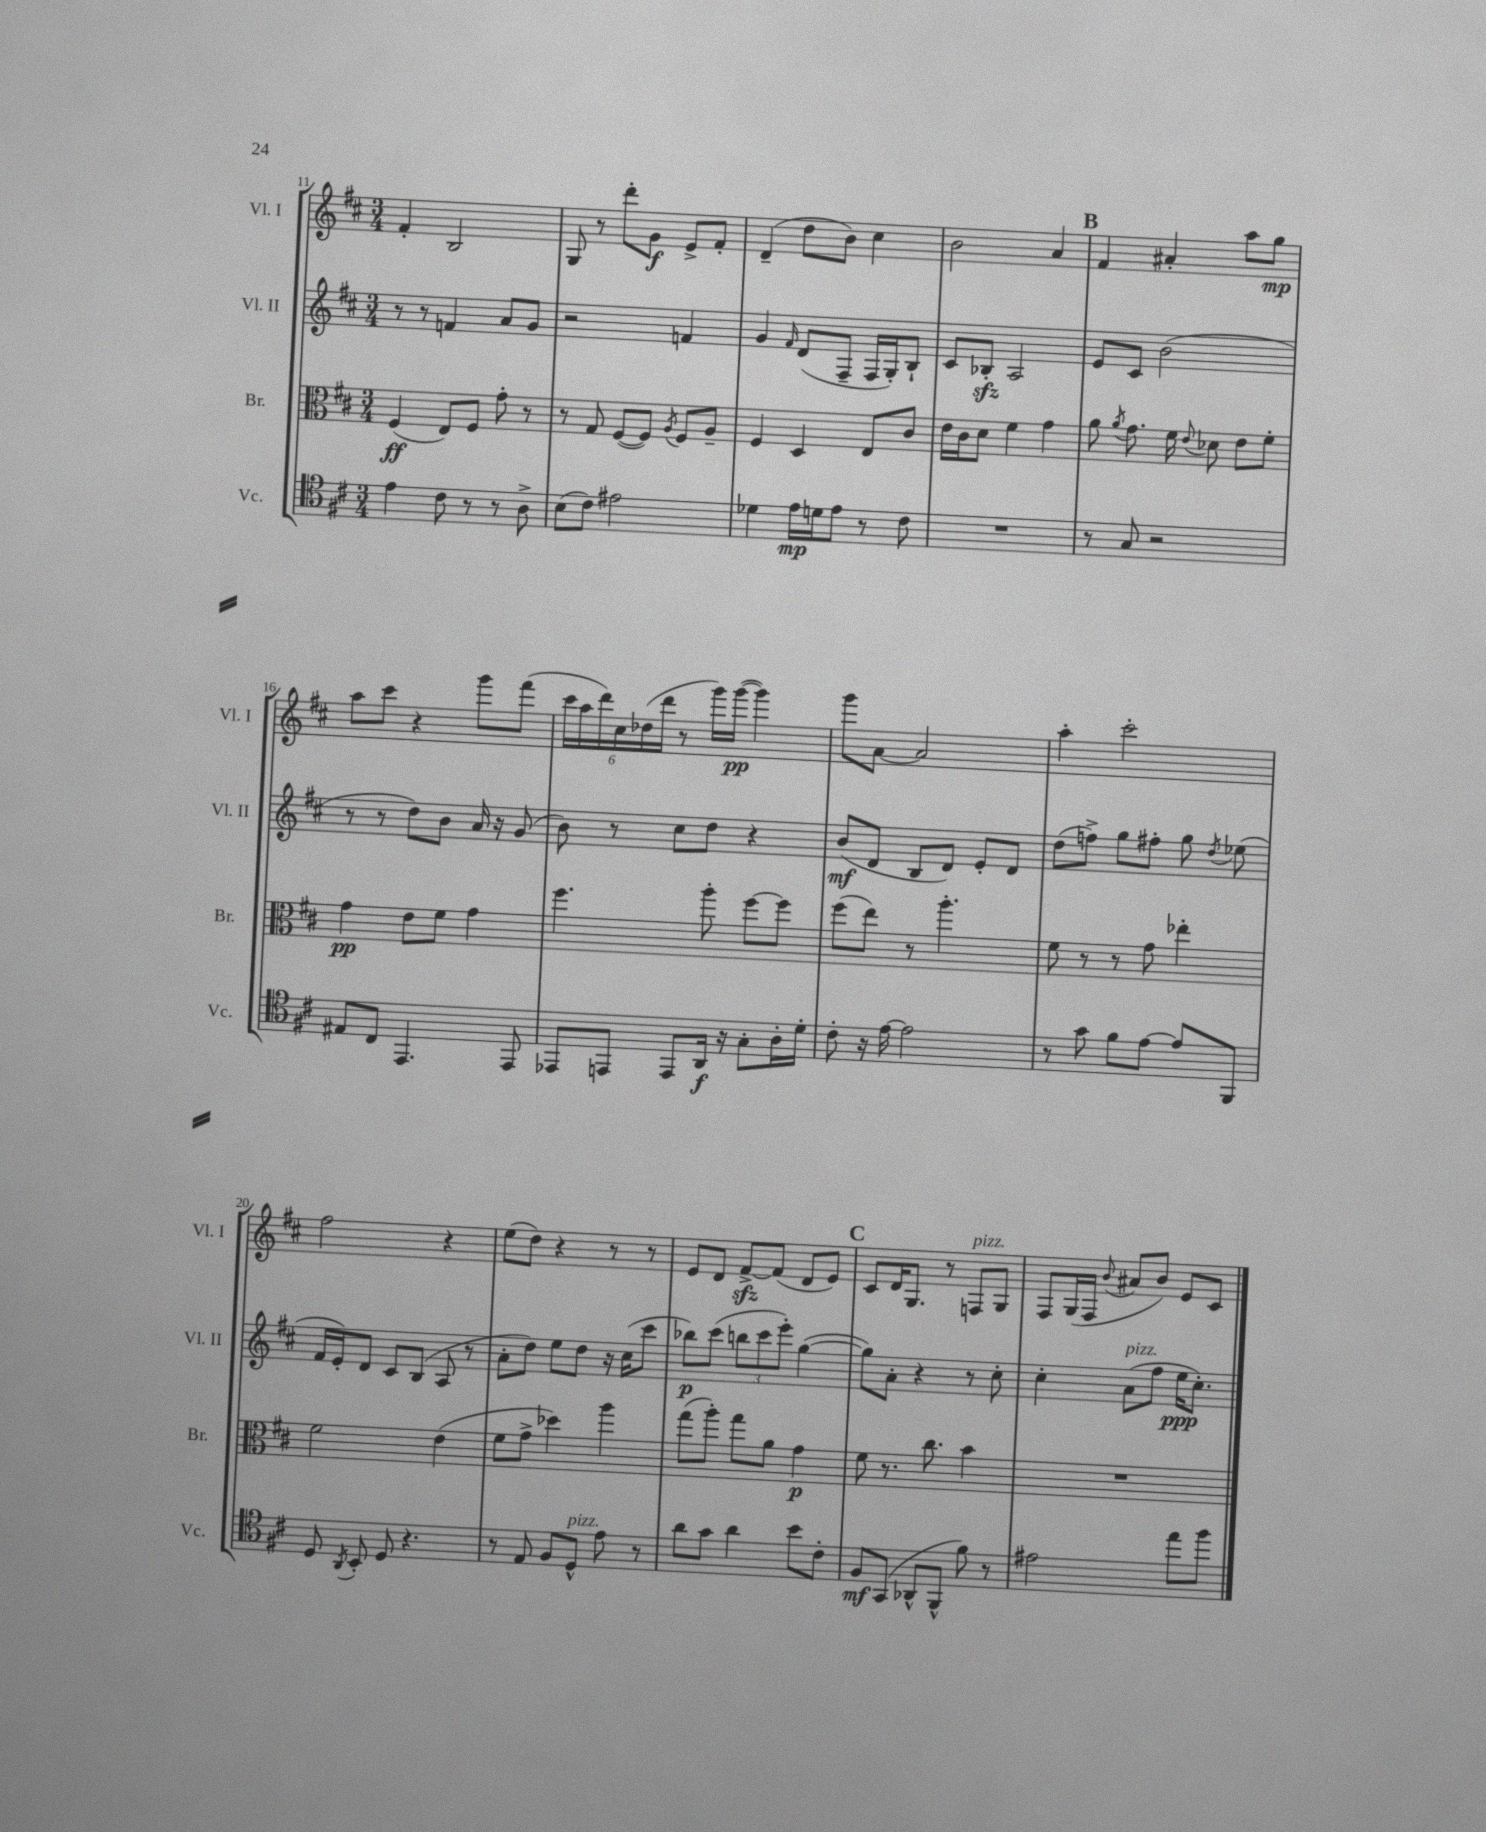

**kern	**dynam	**kern	**dynam	**kern	**dynam	**kern	**dynam
*part4	*part4	*part3	*part3	*part2	*part2	*part1	*part1
*staff4	*staff4	*staff3	*staff3	*staff2	*staff2	*staff1	*staff1
*I"Vc.	*	*I"Br.	*	*I"Vl. II	*	*I"Vl. I	*
*I'Vc.	*	*I'Br.	*	*I'Vl. II	*	*I'Vl. I	*
*clefC4	*	*clefC3	*	*clefG2	*	*clefG2	*
*k[f#c#]	*	*k[f#c#]	*	*k[f#c#]	*	*k[f#c#]	*
*M3/4	*	*M3/4	*	*M3/4	*	*M3/4	*
=11	=11	=11	=11	=11	=11	=11	=11
4e\	.	(4F#/	ff	8r	.	4f#'/	.
.	.	.	.	8r	.	.	.
8c#\	.	8E/L)	.	4fn/	.	2B/	.
8r	.	8F#/J	.	.	.	.	.
8r	.	8g'\	.	8a/L	.	.	.
8A^\	.	8r	.	8g/J	.	.	.
=12	=12	=12	=12	=12	=12	=12	=12
(8B\L	.	8r	.	2r	.	8G/	.
8c#\J)	.	8G/	.	.	.	8r	.
2e#X\	.	([8F#/L	.	.	.	8ddd'\L	.
.	.	8F#/J])	.	.	.	8g\J	f
.	.	8qA/	.	.	.	.	.
.	.	8F#/L	.	4fn/	.	8e^/L	.
.	.	8A~/J	.	.	.	8f#'/J	.
=13	=13	=13	=13	=13	=13	=13	=13
4d-X\	.	4F#/	.	4g/	.	(4d~/	.
.	.	.	.	16qqf#/	.	.	.
16e\LL	mp	4D/	.	(8d/L	.	8dd\L	.
16dn\J	.	.	.	.	.	.	.
8e\J	.	.	.	8F#~/J	.	8b\J)	.
8r	.	8E/L	.	16F#/LL	.	4cc#\	.
.	.	.	.	16G'/J)	.	.	.
8c#\	.	8c#/J	.	8B`/J	.	.	.
=14	=14	=14	=14	=14	=14	=14	=14
2.r	.	16e\LL	.	8c#/L	.	2b\	.
.	.	16c#\J	.	.	.	.	.
.	.	8d\J	.	8B-Xzz'/J	.	.	.
.	.	4f#\	.	2A/	.	.	.
.	.	4g\	.	.	.	4a/	.
!!LO:REH:place=s1:t=B
=15	=15	=15	=15	=15	=15	=15	=15
8r	.	8a\	.	8e/L	.	4f#/	.
.	.	8qa/	.	.	.	.	.
8G/	.	8.g\	.	8c#/J	.	.	.
2r	.	.	.	(2b\	.	4a#X'/	.
.	.	16f#\	.	.	.	.	.
.	.	8qqe/	.	.	.	.	.
.	.	8d-X\	.	.	.	.	.
.	.	8e\L	.	.	.	8aa\L	.
.	.	8f#'\J	.	.	.	8gg\J	mp
!!LO:LB:g=z
=16	=16	=16	=16	=16	=16	=16	=16
8E#X/L	.	4g\	pp	8r	.	8aa\L	.
8C#/J	.	.	.	8r	.	8ccc#\J	.
4.EE/	.	8e\L	.	8dd\L)	.	4r	.
.	.	8f#\J	.	8b\J	.	.	.
.	.	4g\	.	16a/	.	8ggg\L	.
.	.	.	.	16r	.	.	.
8EE/	.	.	.	(8g/	.	(8fff#\J	.
=17	=17	=17	=17	=17	=17	=17	=17
8EE-X/L	.	4.ff#\	.	8b\)	.	24ccc#\LL	.
.	.	.	.	.	.	24aa\	.
.	.	.	.	.	.	24ddd\)	.
8EEn/J	.	.	.	8r	.	24cc#\	.
.	.	.	.	.	.	(24dd-X\	.
.	.	.	.	.	.	24ddd\JJ	.
8EE/L	.	.	.	8cc#\L	.	8r	.
16AA/Jk	f	8aa'\	.	8dd\J	.	16ggg\LL)	.
16r	.	.	.	.	.	([16ggg\JJ	pp
8G'\L	.	[8ff#\L	.	4r	.	4ggg\])	.
16A'\L	.	8ff#\J]	.	.	.	.	.
16d'\JJ	.	.	.	.	.	.	.
=18	=18	=18	=18	=18	=18	=18	=18
8c#'\	.	(8ff#\L	.	(8b/L	mf	8ggg\L	.
16r	.	8ee\J)	.	8d/J	.	[8a\J	.
[16e\	.	.	.	.	.	.	.
2e\]	.	8r	.	8B/L	.	2a/]	.
.	.	4.aa'\	.	8d/J)	.	.	.
.	.	.	.	8e'/L	.	.	.
.	.	.	.	8d/J	.	.	.
=19	=19	=19	=19	=19	=19	=19	=19
8r	.	8f#\	.	(8dd\L	.	4aa'\	.
8g\	.	8r	.	8ffn^\J)	.	.	.
8f#\L	.	8r	.	8gg\L	.	2ccc#'\	.
[8e\J	.	8g\	.	8ff#X'\J	.	.	.
8e/L]	.	4ee-X'\	.	8gg\	.	.	.
.	.	.	.	8qdd/	.	.	.
8FF#/J	.	.	.	(8ee-X\	.	.	.
!!LO:LB:g=z
=20	=20	=20	=20	=20	=20	=20	=20
8D/	.	2f#\	.	16f#/LL	.	2ff#\	.
.	.	.	.	16e'/J)	.	.	.
8qAA/	.	.	.	.	.	.	.
8BB'/	.	.	.	8d/J	.	.	.
8D/	.	.	.	8c#/L	.	.	.
4.r	.	.	.	(8B/J	.	.	.
.	.	(4e\	.	8A/	.	4r	.
.	.	.	.	8r	.	.	.
=21	=21	=21	=21	=21	=21	=21	=21
8r	.	8f#\L	.	8a'\L	.	(8ee\L	.
8E/	.	8g^\J	.	8dd\J)	.	8dd\J)	.
8F#/L	.	4dd-X\)	.	8ee\L	.	4r	.
!LO:TX:a:i:t=pizz.	!	!	!	!	!	!	!
8D^^/J	.	.	.	8dd\J	.	.	.
8e\	.	4aa\	.	16r	.	8r	.
.	.	.	.	(16cc#\KL	.	.	.
8r	.	.	.	8ccc#\J	.	8r	.
=22	=22	=22	=22	=22	=22	=22	=22
8a\L	.	(8gg\L	.	8bb-X\L)	p	8e/L	.
8g\J	.	8aa'\J)	.	(8ccc#\J	.	8d/J	.
4a\	.	8gg\L	.	12bbn\L	.	[8f#zz^/L	.
.	.	.	.	12ccc#\	.	.	.
.	.	8a\J	.	.	.	(8f#/J]	.
.	.	.	.	12eee'\J)	.	.	.
8b\L	.	4g\	p	([4gg\	.	8d/L	.
8c#'\J	.	.	.	.	.	8e/J)	.
!!LO:REH:place=s1:t=C
=23	=23	=23	=23	=23	=23	=23	=23
8F#/L	mf	8f#\	.	8gg\L])	.	8c#/L	.
(8GG/J	.	8.r	.	8a'\J	.	16d/K	.
.	.	.	.	.	.	8.G/J	.
8AA-X^^/L	.	.	.	4r	.	.	.
.	.	8.cc#\	.	.	.	.	.
8FF#^^/J	.	.	.	.	.	8r	.
!	!	!	!	!	!	!LO:TX:a:i:t=pizz.	!
8f#\)	.	4b\	.	8r	.	8Fn/L	.
8r	.	.	.	8cc#'\	.	8G/J	.
=24	=24	=24	=24	=24	=24	=24	=24
2e#X\	.	2.r	.	4cc#'\	.	8F#/L	.
.	.	.	.	.	.	(16G/L	.
.	.	.	.	.	.	16F#/JJ	.
.	.	.	.	.	.	8qqb/	.
!	!	!	!	!LO:TX:a:i:t=pizz.	!	!	!
.	.	.	.	(8a\L	.	8a#X/L	.
.	.	.	.	8ff#\J	.	8b/J)	.
8ee\L	.	.	.	16ee\KL	ppp	8e/L	.
.	.	.	.	8.cc#'\J)	.	.	.
8ff#\J	.	.	.	.	.	8c#/J	.
==	==	==	==	==	==	==	==
*-	*-	*-	*-	*-	*-	*-	*-
